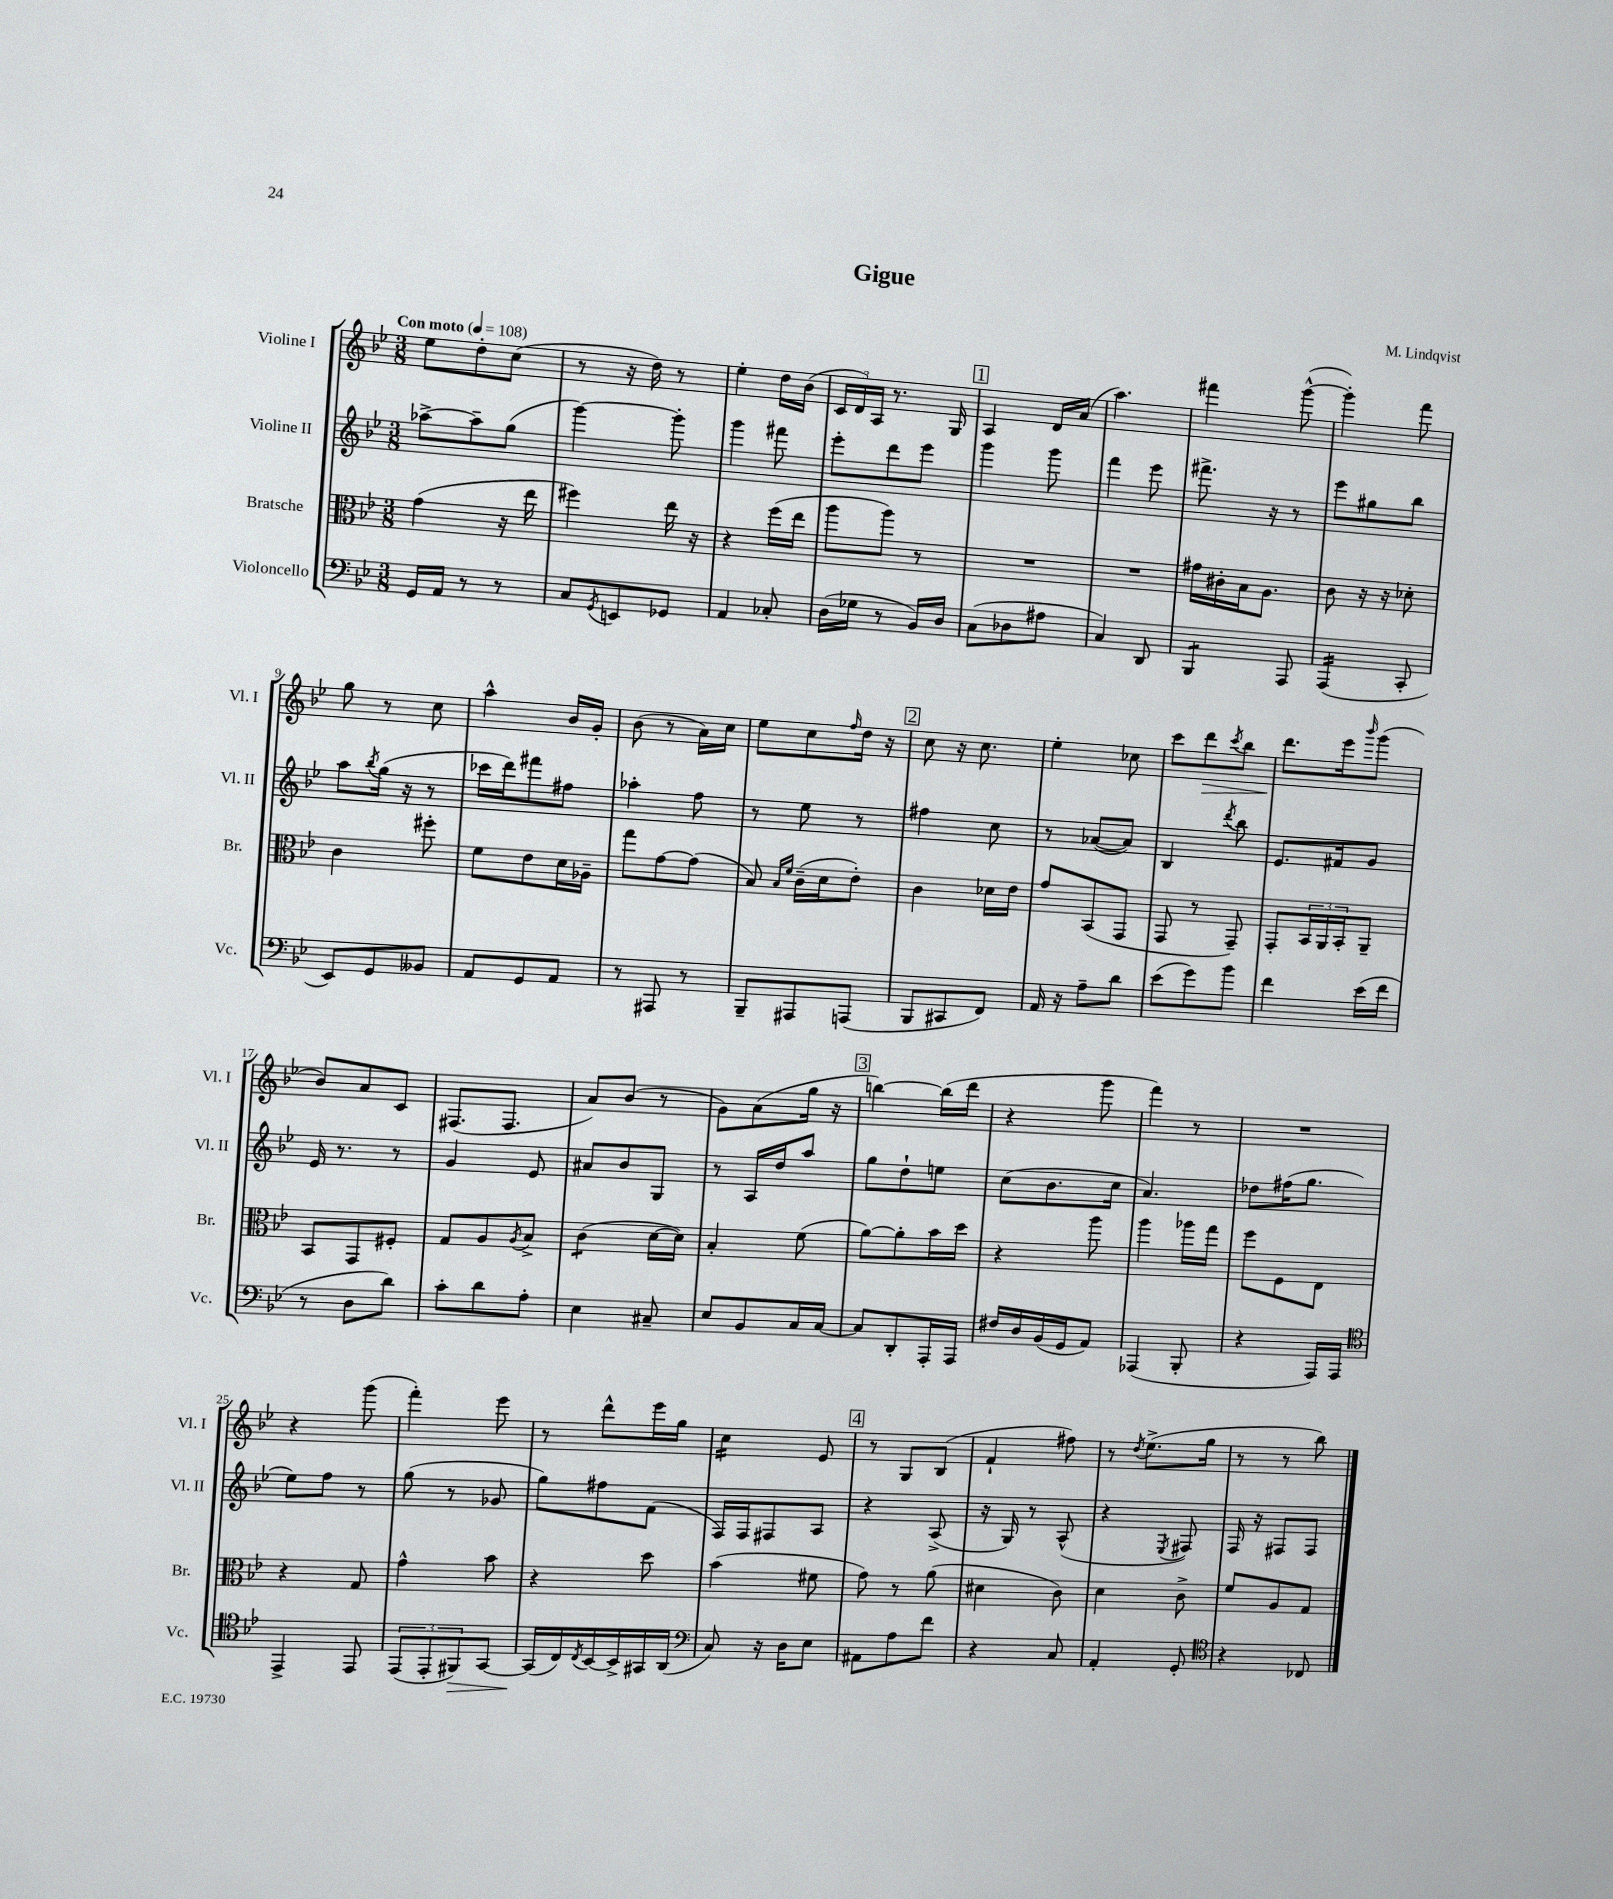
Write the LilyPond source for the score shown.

\header { title = "Gigue" composer = "M. Lindqvist" }
<<
\new StaffGroup <<
\new Staff = "s0" \with { instrumentName = "Violine I" shortInstrumentName = "Vl. I" } {
    \clef treble \key bes \major \numericTimeSignature \time 3/8 \tempo "Con moto" 4 = 108
    ees''8 d''8-. c''8( |
    r8 r16 d''16) r8 |
    ees''4-. d''16 bes'16( |
    \tuplet 3/2 { c'16 d'16) a16 } r8. g16 |
    \mark \markup { \box "1" } a4 d'16 a'16( |
    a''4.) |
    fis'''4 g'''8~-^( |
    g'''4-.) f'''8 |
    g''8 r8 c''8 |
    a''4-^ bes'16 g'16-. |
    bes'8( r8 a'16) c''16 |
    ees''8 c''8 \grace { f''16 } d''16 r16 |
    \mark \markup { \box "2" } c''8 r16 c''8. |
    ees''4-. ces''8 |
    c'''8 d'''8\> \acciaccatura { c'''8 } bes''8 |
    d'''8.\! ees'''16 \grace { bes'''16 } g'''8( |
    bes'8) a'8 c'8 |
    fis8.( fis8. |
    a'8) bes'8( r8 |
    g'8) a'8( g''16 r16 |
    \mark \markup { \box "3" } b''4~) b''16( d'''16 |
    r4 g'''8 |
    f'''4) r8 |
    R4. |
    r4 g'''8( |
    f'''4-.) ees'''8 |
    r8 d'''8-^ ees'''16 g''16 |
    c''4:16 ees'8 |
    \mark \markup { \box "4" } r8 g8 bes8( |
    f'4-! fis''8) |
    r8 \acciaccatura { d''8 } ees''8.->( g''16 |
    r8 r8 bes''8) \bar "|." |
}
\new Staff = "s1" \with { instrumentName = "Violine II" shortInstrumentName = "Vl. II" } {
    \clef treble \key bes \major \numericTimeSignature \time 3/8
    aes''8~-> aes''8-- g''8( |
    g'''4~) g'''8-. |
    g'''4 fis'''8 |
    ees'''8-. d'''8 ees'''8 |
    \mark \markup { \box "1" } g'''4 g'''8 |
    f'''4 ees'''8 |
    fis'''8.-> r16 r8 |
    ees'''8 gis''8 bes''8 |
    a''8 \acciaccatura { bes''8 } g''16( r16 r8 |
    ces'''16 d'''16) fis'''8 fis''8 |
    aes''4-. f''8 |
    r8 ees''8 r8 |
    \mark \markup { \box "2" } fis''4 c''8 |
    r8 aes'8~( aes'8) |
    bes4 \acciaccatura { d'''8 } bes''8 |
    ees'8. fis'16 g'8 |
    ees'16 r8. r8 |
    g'4 ees'8 |
    ais'8 bes'8 g8 |
    r8 a16 d''16 a''8 |
    \mark \markup { \box "3" } g''8 d''8-! e''8 |
    c''8( bes'8. c''16 |
    a'4.) |
    des''8 fis''16( g''8. |
    ees''8) f''8 r8 |
    g''8( r8 ges'8 |
    g''8) fis''8 f'8( |
    f16) f16 fis8 a8 |
    \mark \markup { \box "4" } r4 a8->( |
    r16 g16) r8 a8-^( |
    r4 \acciaccatura { ees8 } fis8) |
    f16 r16 fis8 fis8 \bar "|." |
}
\new Staff = "s2" \with { instrumentName = "Bratsche" shortInstrumentName = "Br." } {
    \clef alto \key bes \major \numericTimeSignature \time 3/8
    g'4( r16 ees''16 |
    fis''4) ees''16 r16 |
    r4 f''16( ees''16 |
    a''8 a''8) r8 |
    \mark \markup { \box "1" } R4. |
    R4. |
    gis'16 cis'16-. bes16 a8. |
    c'8 r16 r16 des'8-. |
    c'4 fis''8-. |
    f'8 ees'8 d'16 aes16-- |
    g''8 g'8~ g'8( |
    bes8) \grace { bes16 f'16 } c'16--( d'16 ees'8-.) |
    \mark \markup { \box "2" } c'4 des'16 ees'16 |
    g'8 bes,8( g,8 |
    g,8 r8 g,8--) |
    g,8-. \tuplet 3/2 { bes,16 a,16 bes,16-. } a,8-- |
    bes,8 g,8 fis8-. |
    g8 a8 \acciaccatura { a8 } bes8-> |
    c'4:8( d'16~ d'16) |
    bes4-. f'8( |
    \mark \markup { \box "3" } a'8~) a'8-. bes'16 d''16 |
    r4 a''8 |
    a''4 aes''16 g''16 |
    f''8 f8 ees8 |
    r4 g8 |
    g'4-^ bes'8 |
    r4 d''8 |
    bes'4( fis'8 |
    \mark \markup { \box "4" } g'8) r8 a'8( |
    dis'4 c'8) |
    d'4 c'8-> |
    f'8 a8 g8 \bar "|." |
}
\new Staff = "s3" \with { instrumentName = "Violoncello" shortInstrumentName = "Vc." } {
    \clef bass \key bes \major \numericTimeSignature \time 3/8
    g,16 a,16 r8 r8 |
    c8 \acciaccatura { g,8 } e,8 ges,8 |
    a,4 ces8-. |
    d16( ges16 r8 bes,16) d16 |
    \mark \markup { \box "1" } c8( des8 ais8 |
    c4) d,8 |
    bes,,4:8 a,,8 |
    a,,4:16( c,8-. |
    ees,8) g,8 beses,8 |
    a,8 g,8 a,8 |
    r8 ais,,8 r8 |
    bes,,8-- ais,,8 a,,8( |
    \mark \markup { \box "2" } bes,,8 cis,8 f,8) |
    a,16 r16 a8-- d'8 |
    ees'8( g'8) bes'8 |
    f'4 ees'16( f'16 |
    r8 d8 d'8) |
    c'8-. d'8 a8-. |
    ees4 cis8-- |
    ees8 bes,8 c16 c16~ |
    \mark \markup { \box "3" } c8 d,8-. a,,16-. a,,16 |
    fis16 d16 bes,16( g,16 a,8) |
    aes,,4( bes,,8-. |
    r4 a,,16) a,,16 |
    \clef tenor ees,4-> ees,8 |
    \tuplet 3/2 { ees,8( ees,8-. fis,8\>) } g,8~ |
    g,16\!( c16) \acciaccatura { c8 } bes,16~ bes,16-> gis,16 a,16( |
    \clef bass c8) r16 d16 ees8 |
    \mark \markup { \box "4" } ais,8 a8 f'8 |
    r4 c8 |
    a,4-. g,8-. |
    \clef tenor r4 ces8 \bar "|." |
}
>>
>>
